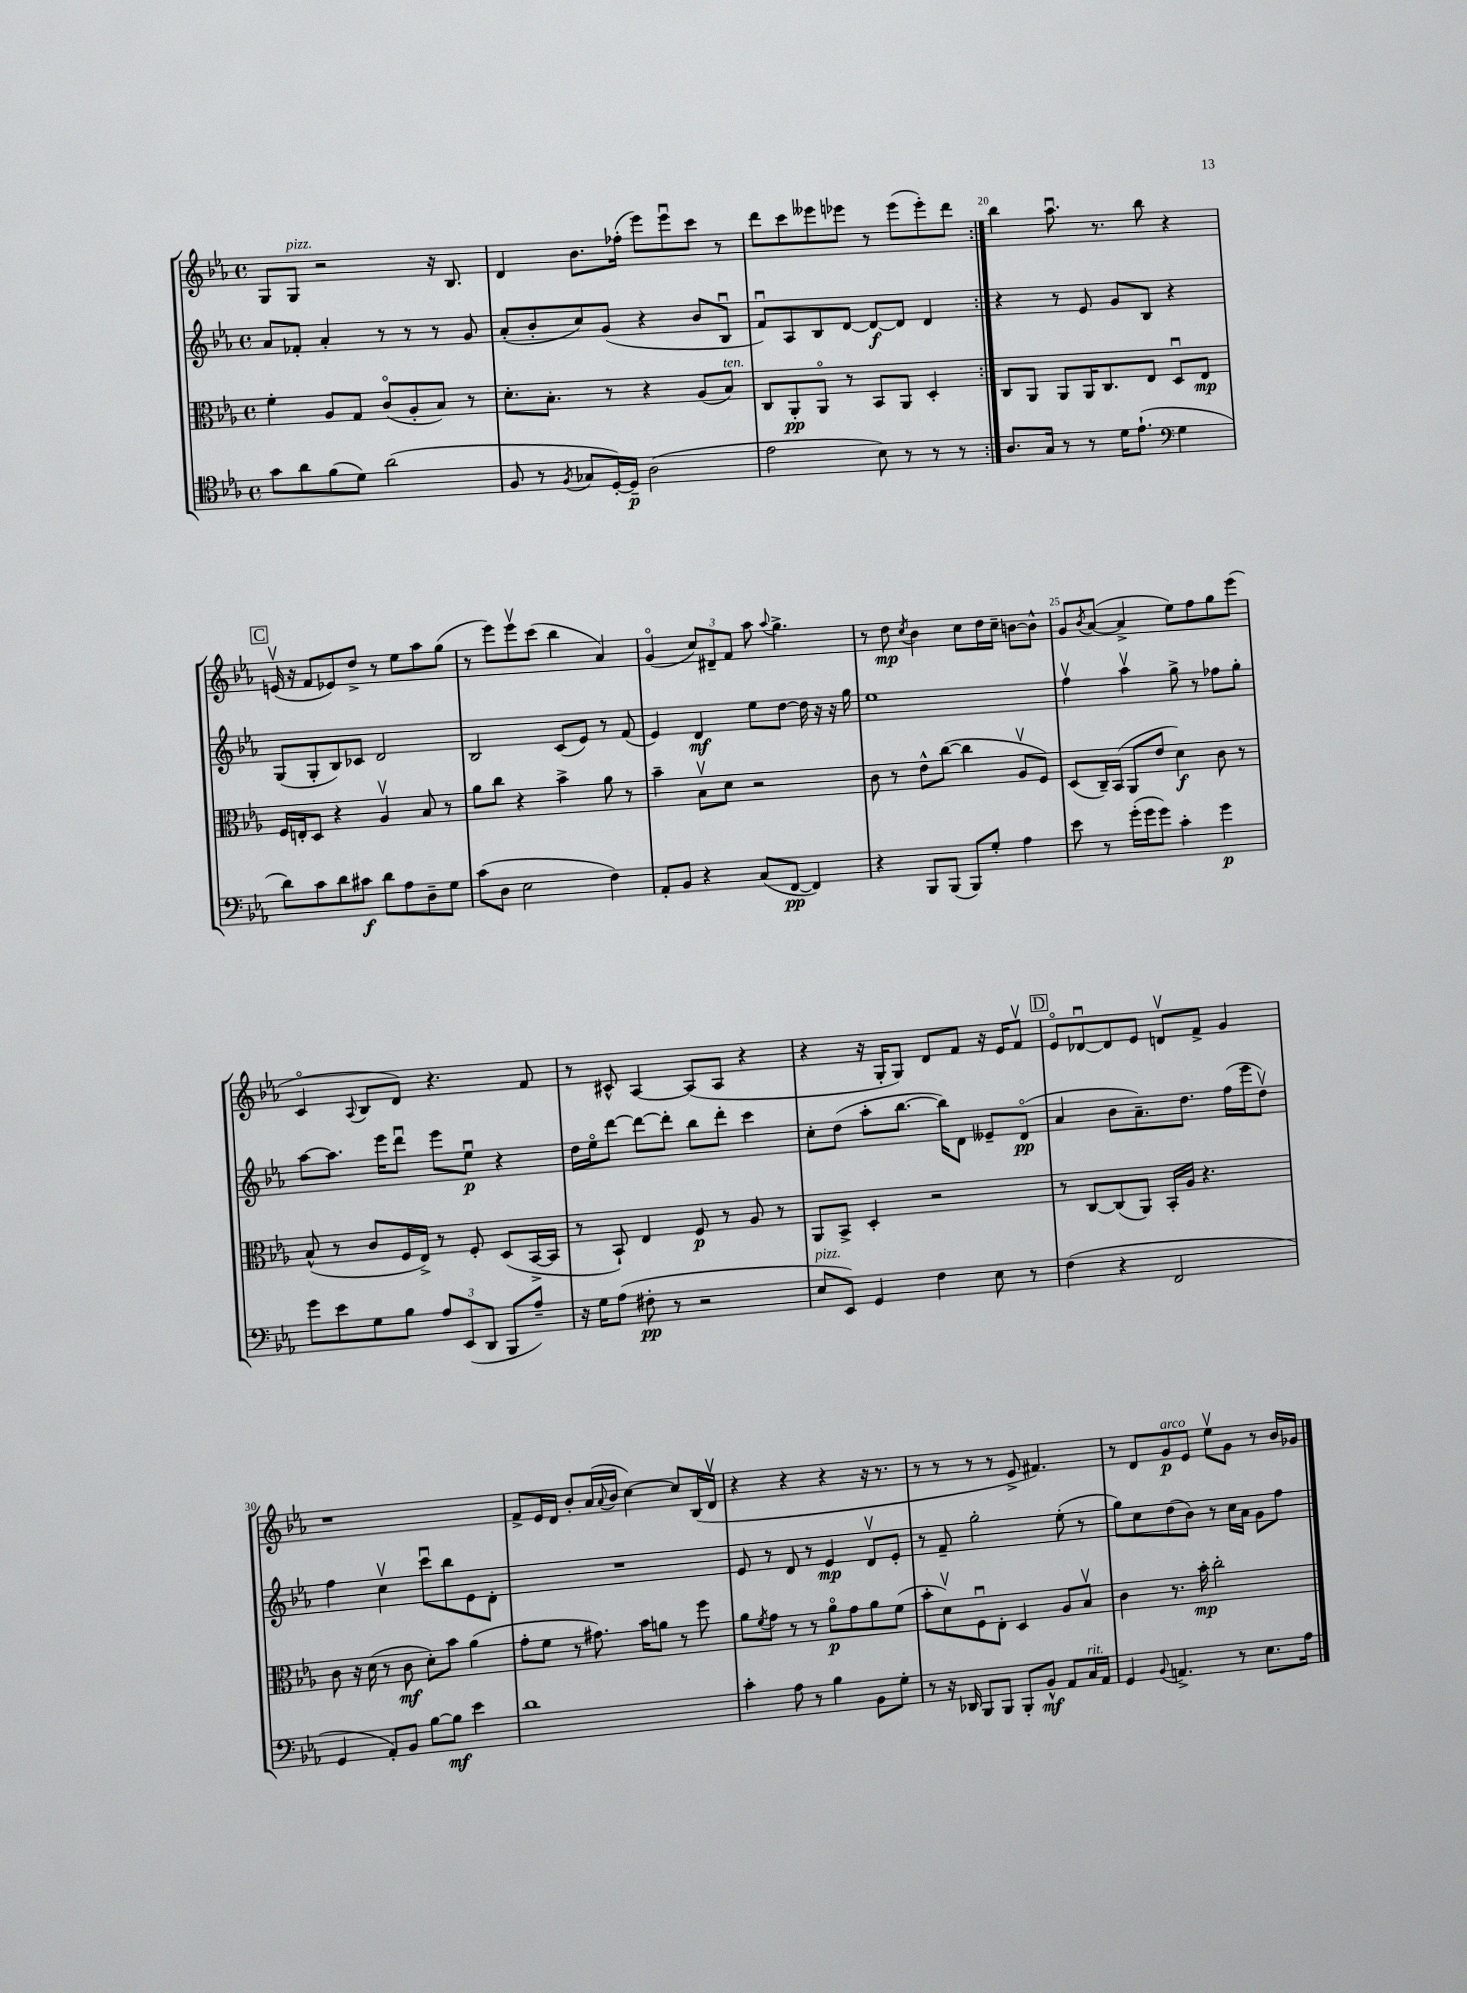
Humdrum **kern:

**kern	**kern	**kern	**kern
*staff4	*staff3	*staff2	*staff1
*clefC4	*clefC3	*clefG2	*clefG2
*k[b-e-a-]	*k[b-e-a-]	*k[b-e-a-]	*k[b-e-a-]
*M4/4	*M4/4	*M4/4	*M4/4
*met(c)	*met(c)	*met(c)	*met(c)
8g	4f'	8a-	8G
8a-	.	8f-'	8G
(8f	8A-	4a-'	2r
8d)	8G	.	.
(2a-	(8co	8r	.
.	8A-'	8r	.
.	8B-)	8r	16r
.	.	.	8.B-
.	8r	8g	.
=	=	=	=
8F	8.d'	(8a-'	4d
8r	.	8b-'	.
.	8.B-'	.	.
8qF	.	.	.
8G-	.	8cc)	8.b-
[16D')	8r	(8g	.
16D~]	.	.	(16ff-'
(2A-	4r	4r	8eee-)
.	.	.	8eee-u
.	(8A-	8b-	8ccc
.	8B-)	8B-u	8r
=	=	=	=
2e-	8C	8fu)	8ddd
.	8AA-'	8A-	8ccc
.	8AA-o	8B-	8eee--
.	8r	[8d	8eee-
8B-)	8BB-	8d_	8r
8r	8AA-	8d]	(8eee-
8r	4D'	4d	8eee-')
8r	.	.	8ddd
=:|!	=:|!	=:|!	=:|!
8.A-	8C	4r	4bb-
.	8AA-	.	.
16G	.	.	.
8r	8AA-	8r	8.aa-u
8r	16AA-	8e-	.
.	8.C	.	8.r
16d	.	8g	.
(8.e-`	.	.	.
.	8E-	8B-	8bb-
*clefF4	*	*	*
4G	8Du	4r	4r
.	8E-	.	.
=	=	=	=
8d)	16F	(8G	(16ev
.	16E'	.	16r
8c	8D	8G'	8f
8d	4r	8B-)	8e-)
8c#	.	8c-	8dd^
8d	4A-v	2d	8r
8A-	.	.	8ee-
8D~	8B-	.	8aa-
8G	8r	.	(8gg
=	=	=	=
(8c	8a-	2B-	8r
8D	8cc	.	8eee-)
2E-	4r	.	8eee-v
.	.	.	(8ccc
.	4b-^	(8c	4bb-
.	.	8e-)	.
4F)	8a-	8r	4a-)
.	8r	(8f	.
=	=	=	=
8AA-'	4b-~	4e-)	(4go
8BB-	.	.	.
4r	8B-v	4d	12cc)
.	.	.	12d#~
.	8d	.	.
.	.	.	12f
(8C	2r	8ee-	8aa-
.	.	.	8qqaa-
[8FF	.	[8dd	4.gg^
4FF])	.	16dd]	.
.	.	16r	.
.	.	16r	.
.	.	16gg	.
=	=	=	=
4r	8c	1ee-	8r
.	8r	.	8dd
.	.	.	8qcc
8BBB-	8e-^^	.	4b-
(8BBB-	([8cc	.	.
8BBB-)	4cc]	.	8cc
8G'	.	.	16dd
.	.	.	16cc~
4A-	8A-v	.	[8b
.	8F)	.	8b^^]
=	=	=	=
8e-	(8D	4ffv	8g
.	.	.	8qb-
8r	16C~)	.	([8a-
.	(16BB-	.	.
(16g'	8AA-	4aa-v	4a-^]
16g	.	.	.
8g)	8e-	.	.
4c'	4d)	8gg^	8ee-)
.	.	8r	8ff
4g	8c	8ff-	8gg
.	8r	8gg'	(8eee-
=	=	=	=
8g	(8B-^^	[8aa-	4co
8e-	8r	8.aa-]	.
.	.	.	8qqA-
8G	8c	.	8B-
.	.	16eee-	.
8B-	16F	8dddu	8d)
.	16E-^)	.	.
12A-	8r	8eee-	4.r
(12EE-	.	.	.
.	8F'	8ee-u	.
12DD	.	.	.
8BBB-	(8D	4r	.
8A-~)	[16BB-^	.	8f
.	16BB-]	.	.
=	=	=	=
16r	8r	16dd	8r
16G	.	16ee-o	.
(8A-	8BB-`)	[8ddd	8c#^^
8F#'	4E-	8ddd_	[4A-
8r	.	8ddd']	.
2r	8F	8bb-	(8A-]
.	8r	8ddd'	8A-
.	8A-	4ccc	4r
.	8r	.	.
=	=	=	=
8E-	8AA-	8cc'	4r
8EE-)	8BB-^	(8dd	.
4GG	4D'	8aa-'	16r
.	.	.	16G'
.	.	[8.bb-	8G)
4F	2r	.	8d
.	.	16bb-])	.
.	.	8d	8f
8E-	.	8e--~	16r
.	.	.	16e-
8r	.	(8do	8fv
=	=	=	=
(4F	8r	4a-	8e-o
.	[8C	.	[8d-u
4r	(8C]	8b-	8d-]
.	8AA-)	8.a-~)	8e-
2FF	16BB-'	.	8dv
.	16A-	8.dd	.
.	4.r	.	8f^
.	.	(16ff	4g
.	.	16eee-	.
.	.	8ddv)	.
=	=	=	=
4GG	8c	4ff	1r
.	16r	.	.
.	(16d	.	.
8AA-')	8r	4ccv	.
8BB-	8c	.	.
[8B-	8d')	8cccu	.
8B-]	8b-	8bb-	.
4e-	(4a-	8e-	.
.	.	8d'	.
=	=	=	=
1d	8g'	1r	8f^
.	8f	.	16e-
.	.	.	16d
.	8r	.	8b-'
.	8.g#)	.	(16a-
.	.	.	8qqa-
.	.	.	16b-
.	.	.	[4cc)
.	16b-	.	.
.	8a	.	.
.	8r	.	8cc]
.	8ff	.	(16B-
.	.	.	16dv
=	=	=	=
4c'	8a-	8e-	4r
.	8qf	.	.
.	8g	8r	.
8A-	8r	8d	4r
8r	8r	8r	.
4B-	8a-o	4e-	4r
.	8g	.	.
8BB-	8a-	8dv	16r
.	.	.	8.r
8G'	(8f	8e-'	.
=	=	=	=
8r	8b-'	8r	8r
16r	8dv)	8f~	8r
16DD-	.	.	.
8BBB-	8Fu	2gg'	8r
8BBB-	8E-'	.	8r
8BBB-'	4D	.	8e-^
8BB-^^	.	.	4.f#)
8AA-	8A-	(8ee-'	.
16C	8B-v	8r	.
16AA-	.	.	.
=	=	=	=
4GG	4c	8gg)	8r
.	.	8cc	8d
8qqBB-	.	.	.
4.AA^	8.r	(8dd	8g
.	.	8b-)	8e-
.	16b-'	.	.
.	2cc'	8r	8ee-v
8r	.	16cc	8g
.	.	16a-	.
8.E-	.	8g	8r
.	.	8ff	16b-
16A-	.	.	16g-
==	==	==	==
*-	*-	*-	*-
